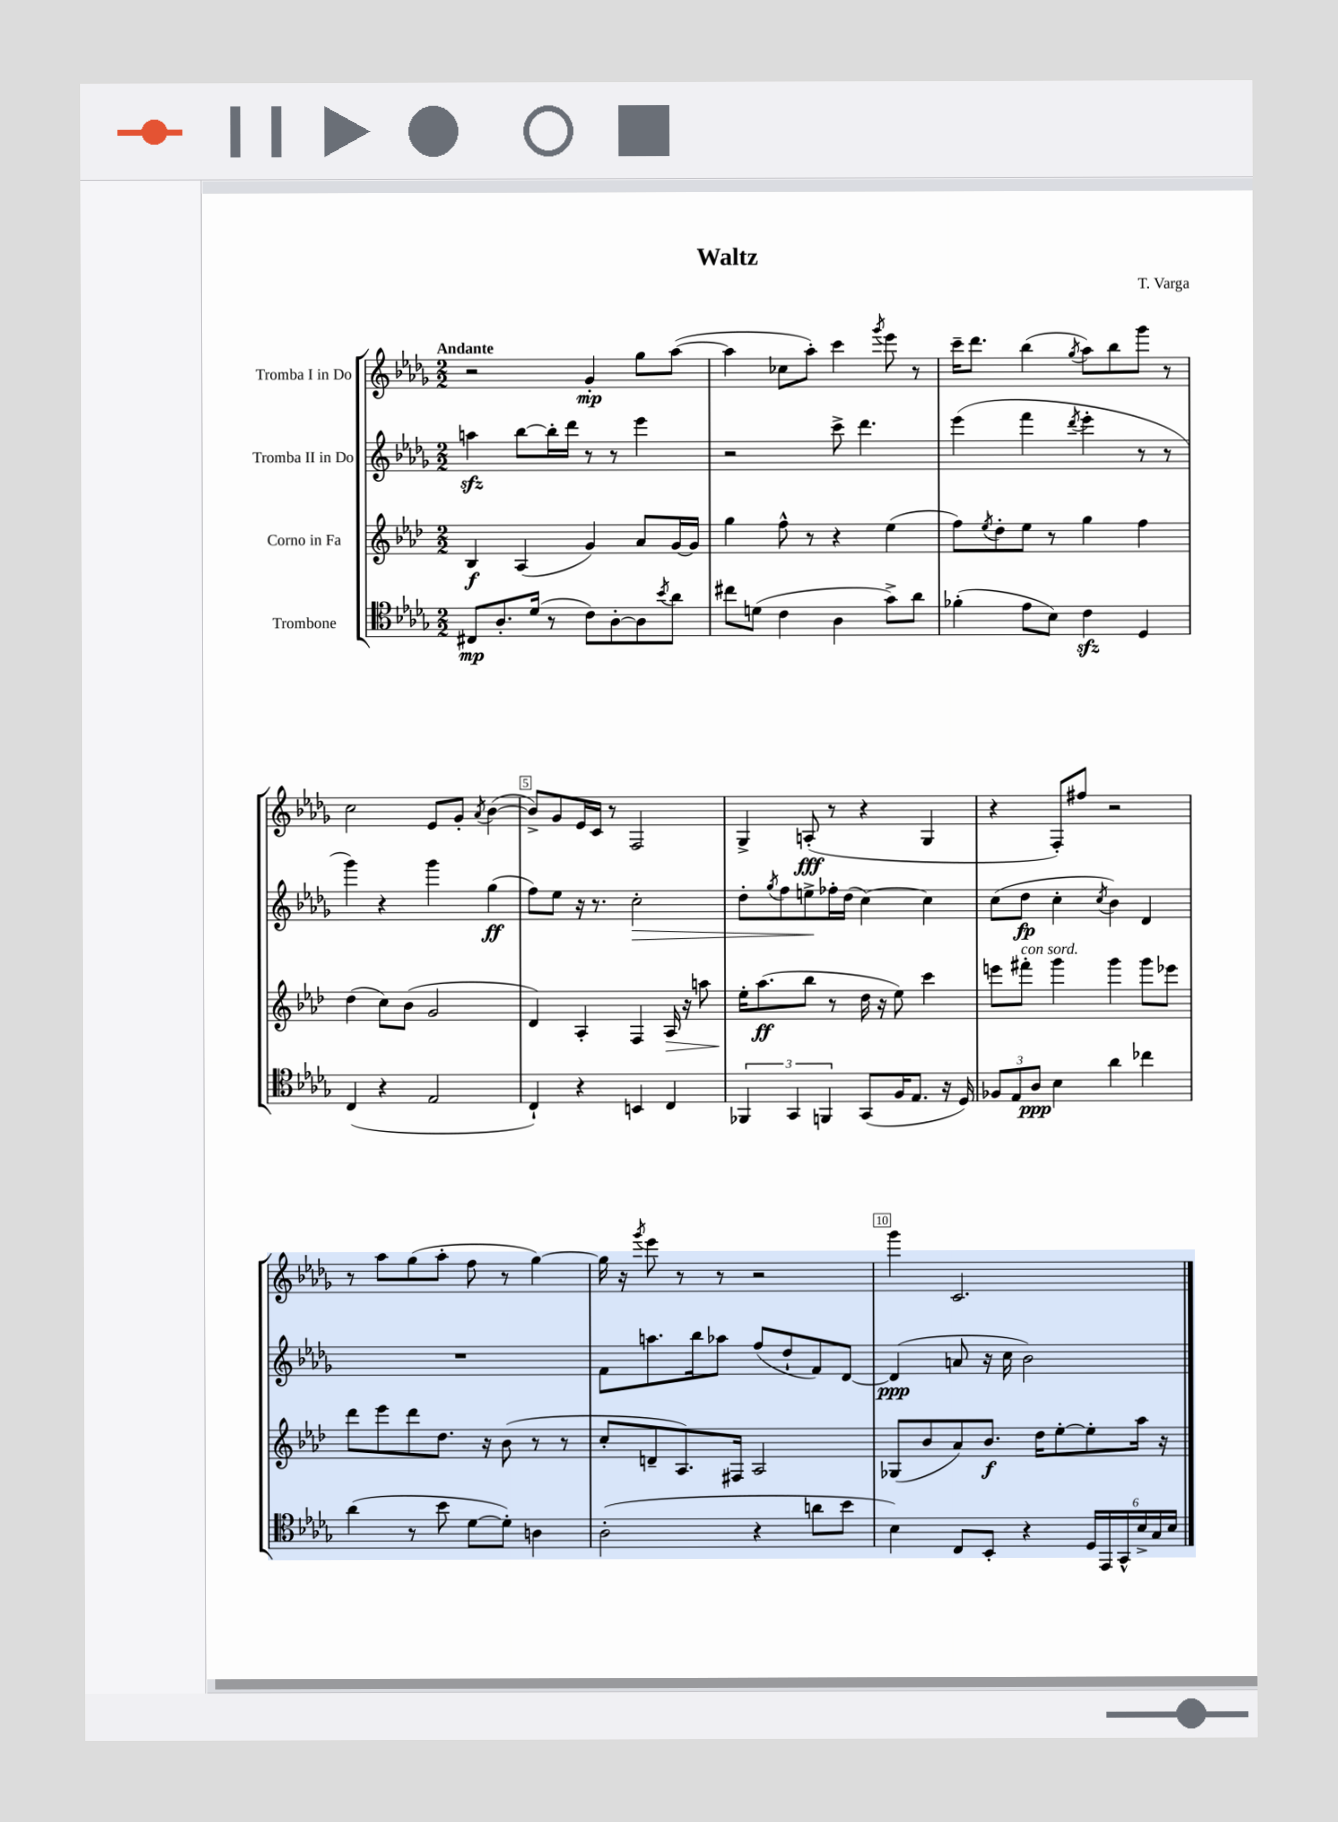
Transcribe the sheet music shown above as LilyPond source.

\header { title = "Waltz" composer = "T. Varga" }
<<
\new StaffGroup <<
\new Staff = "s0" \with { instrumentName = "Tromba I in Do" } {
    \clef treble \key des \major \numericTimeSignature \time 2/2 \tempo "Andante"
    r2 ges'4-.\mp ges''8 aes''8~( |
    aes''4 ces''8 aes''8-.) c'''4 \acciaccatura { ges'''8 } ees'''8 r8 |
    c'''16-- des'''8. bes''4( \acciaccatura { ges''8 } aes''8) bes''8 ges'''8 r8 |
    c''2 ees'8 ges'8-. \acciaccatura { aes'8 } bes'4~( |
    bes'8->) ges'8 ees'16 c'16 r8 f2 |
    ges4-> a8-.\fff( r8 r4 ges4 |
    r4 f8-.) fis''8 r2 |
    r8 aes''8 ges''8( aes''8-. f''8 r8 ges''4~) |
    ges''16 r16 \acciaccatura { ges'''8 } ees'''8 r8 r8 r2 |
    ges'''4 c'2. \bar "|." |
}
\new Staff = "s1" \with { instrumentName = "Tromba II in Do" } {
    \clef treble \key des \major \numericTimeSignature \time 2/2
    a''4\sfz bes''8~ bes''16-. des'''16 r8 r8 ees'''4 |
    r2 c'''8-> des'''4. |
    ees'''4( f'''4 \acciaccatura { des'''8 } ees'''4-. r8 r8 |
    ges'''4) r4 ges'''4 ges''4\ff( |
    f''8) ees''8 r16 r8. c''2-.\> |
    des''8-. \acciaccatura { ges''8 } f''8 e''8->\! fes''16-. des''16( c''4~) c''4 |
    c''8( des''8\fp c''4-. \acciaccatura { c''8 } bes'4) des'4 |
    R1 |
    f'8 a''8. bes''16 aes''8 f''8( des''8-! f'8) des'8~ |
    des'4\ppp( a'8 r16 c''16 bes'2) \bar "|." |
}
\new Staff = "s2" \with { instrumentName = "Corno in Fa" } {
    \clef treble \key aes \major \numericTimeSignature \time 2/2
    bes4\f aes4( g'4) aes'8 g'16~ g'16 |
    g''4 f''8-^ r8 r4 ees''4( |
    f''8) \acciaccatura { ees''8 } des''8-. ees''8 r8 g''4 f''4 |
    des''4( c''8) bes'8( g'2 |
    des'4) aes4-. f4 aes16\> r16 a''8 |
    ees''16-.\! aes''8.\ff( bes''8 r8 des''16 r16 ees''8) c'''4 |
    e'''8 fis'''8-.^\markup { \italic "con sord." } g'''4 g'''4 g'''8 ees'''8 |
    des'''8 ees'''8 des'''8 des''8. r16 bes'8( r8 r8 |
    c''8-. d'8-- aes8.) fis16 aes2 |
    ges8( bes'8 aes'8) bes'8.\f des''16 ees''8~-. ees''8-. aes''16 r16 \bar "|." |
}
\new Staff = "s3" \with { instrumentName = "Trombone" } {
    \clef tenor \key des \major \numericTimeSignature \time 2/2
    cis8\mp aes8.-. des'16( r8 c'8) aes8~-. aes8 \acciaccatura { bes'8 } aes'8 |
    cis''8 d'8( c'4 aes4 ges'8->) aes'8 |
    fes'4-.( ees'8 bes8) c'4\sfz des4 |
    c4( r4 ees2 |
    c4-!) r4 b,4 c4 |
    \tuplet 3/2 { fes,4 ges,4 f,4 } ges,8( f16 ees8. r16 des16) |
    \tuplet 3/2 { fes8 ees8 aes8\ppp } bes4 aes'4 ces''4 |
    aes'4( r8 bes'8 des'8~ des'8-.) a4 |
    aes2-.( r4 a'8 bes'8 |
    bes4) c8 bes,8-. r4 \tuplet 6/4 { des16 ees,16 ges,16-^ bes16-> ges16 bes16 } \bar "|." |
}
>>
>>
\layout { \context { \Score \override BarNumber.break-visibility = ##(#f #t #t) barNumberVisibility = #(every-nth-bar-number-visible 5) \override BarNumber.stencil = #(make-stencil-boxer 0.1 0.3 ly:text-interface::print) } }
